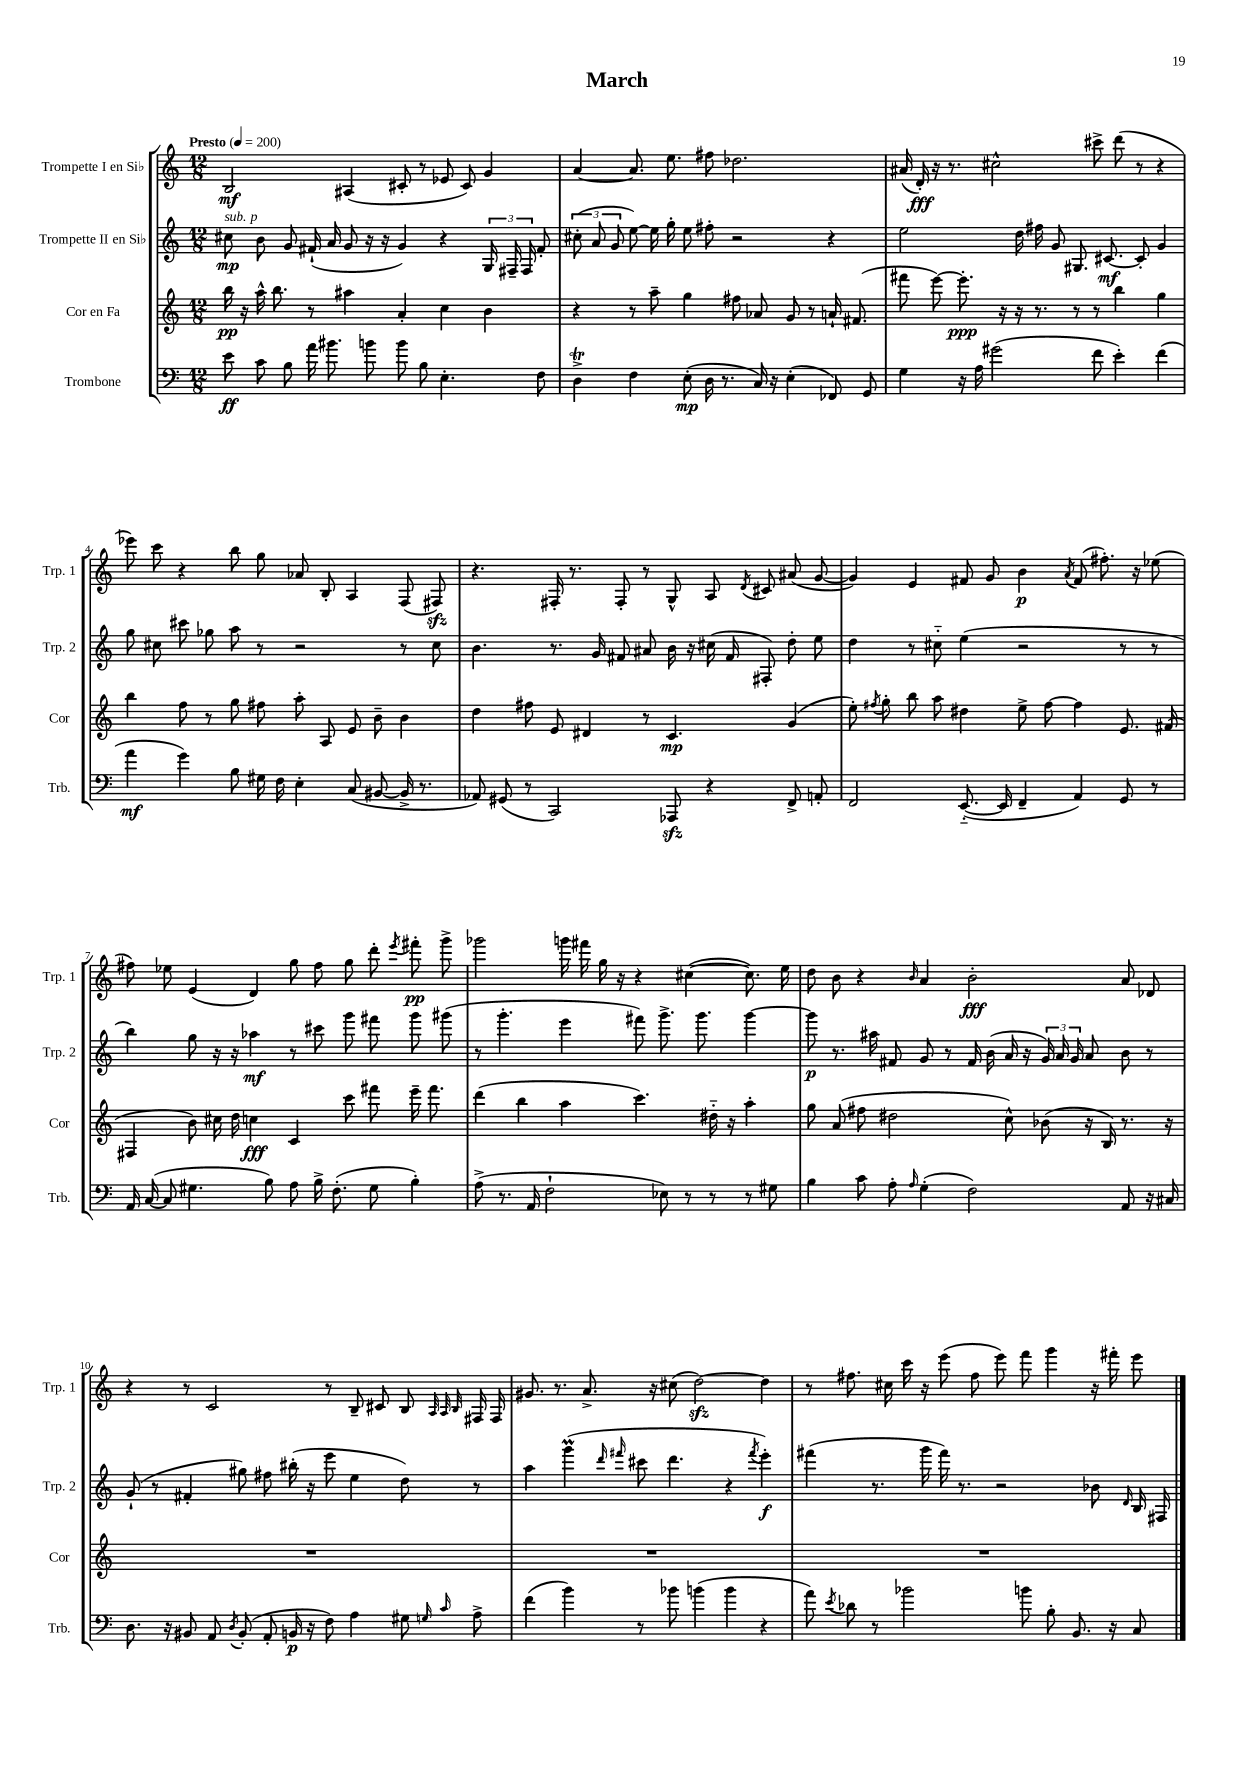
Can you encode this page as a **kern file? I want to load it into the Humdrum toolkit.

**kern	**dynam	**kern	**dynam	**kern	**dynam	**kern	**dynam
*part4	*part4	*part3	*part3	*part2	*part2	*part1	*part1
*staff4	*staff4	*staff3	*staff3	*staff2	*staff2	*staff1	*staff1
*I"Trombone	*	*I"Cor en Fa	*	*I"Trompette II en Si♭	*	*I"Trompette I en Si♭	*
*I'Trb.	*	*I'Cor	*	*I'Trp. 2	*	*I'Trp. 1	*
*clefF4	*	*clefG2	*	*clefG2	*	*clefG2	*
*k[]	*	*k[]	*	*k[]	*	*k[]	*
*M12/8	*	*M12/8	*	*M12/8	*	*M12/8	*
*MM200	*	*MM200	*	*MM200	*	*MM200	*
=1	=1	=1	=1	=1	=1	=1	=1
!	!	!	!	!	!	!LO:TX:a:B:t=Presto	!
!	!	!	!	!LO:TX:a:i:t=sub. p	!	!	!
8e\	ff	16bb\	pp	8cc#X\	mp	2B/	mf
.	.	16r	.	.	.	.	.
8c\	.	16aa^^\	.	8b\	.	.	.
.	.	8.bb\	.	.	.	.	.
8B\	.	.	.	8g/	.	.	.
16a\	.	8r	.	(16f#X`/	.	.	.
8.b#X\	.	.	.	16a/	.	.	.
.	.	4aa#X\	.	8g/	.	(4A#X/	.
8bn\	.	.	.	16r	.	.	.
.	.	.	.	16r	.	.	.
8b\	.	4a'/	.	4g/)	.	8c#X'/	.
8B\	.	.	.	.	.	8r	.
4.E'\	.	4cc\	.	4r	.	8e-X/	.
.	.	.	.	.	.	8c#/)	.
.	.	4b\	.	24G/	.	4g/	.
.	.	.	.	24F#X~/	.	.	.
.	.	.	.	24F#/	.	.	.
8F\	.	.	.	8f#'/	.	.	.
=2	=2	=2	=2	=2	=2	=2	=2
4DT^\	.	4r	.	(12cc#X'\	.	[4a/	.
.	.	.	.	12a/	.	.	.
.	.	.	.	12g/	.	.	.
4F\	.	8r	.	[8ee\)	.	8.a/]	.
.	.	8aa~\	.	16ee\]	.	.	.
.	.	.	.	16gg'\	.	8.ee\	.
(8E'\	mp	4gg\	.	8ee\	.	.	.
16D\	.	.	.	8ff#X'\	.	8ff#X\	.
8.r	.	.	.	.	.	.	.
.	.	8ff#X\	.	2r	.	2.dd-X\	.
16C/)	.	8a-X/	.	.	.	.	.
16r	.	.	.	.	.	.	.
(4E'\	.	8g/	.	.	.	.	.
.	.	8r	.	.	.	.	.
8FF-X/)	.	16an`/	.	4r	.	.	.
.	.	(8.f#X/	.	.	.	.	.
8GG/	.	.	.	.	.	.	.
=3	=3	=3	=3	=3	=3	=3	=3
4G\	.	8fff#X\	.	2ee\	.	(16a#X/	.
.	.	.	.	.	.	16d'/)	fff
.	.	[8eee\)	.	.	.	16r	.
.	.	.	.	.	.	8.r	.
16r	.	8.eee'\]	ppp	.	.	.	.
16A\	.	.	.	.	.	.	.
(2g#X\	.	.	.	.	.	2cc#X^^\	.
.	.	16r	.	.	.	.	.
.	.	16r	.	16dd\	.	.	.
.	.	8.r	.	16ff#X\	.	.	.
.	.	.	.	8g/	.	.	.
.	.	8r	.	8.G#X/	.	.	.
8f\	.	8r	.	.	.	8ccc#X^\	.
.	.	.	.	[8.c#X/	mf	.	.
4e'\)	.	4bb\	.	.	.	(8ddd\	.
.	.	.	.	8c#'/]	.	8r	.
(4f\	.	4gg\	.	4g/	.	4r	.
!!LO:LB:g=z
=4	=4	=4	=4	=4	=4	=4	=4
4a\	mf	4bb\	.	8gg\	.	8eee-X\)	.
.	.	.	.	8cc#X\	.	8ccc\	.
4g\)	.	8ff\	.	8ccc#X\	.	4r	.
.	.	8r	.	8gg-X\	.	.	.
8B\	.	8gg\	.	8aa\	.	8bb\	.
16G#X\	.	8ff#X\	.	8r	.	8gg\	.
16F\	.	.	.	.	.	.	.
4E'\	.	8aa'\	.	2r	.	8a-X/	.
.	.	8A/	.	.	.	8B'/	.
(8C/	.	8e/	.	.	.	4A/	.
[8BB#X/	.	8b~\	.	.	.	.	.
16BB#^/]	.	4b\	.	8r	.	(8F/	.
8.r	.	.	.	.	.	.	.
.	.	.	.	8cc#\	.	8F#Xzz/)	.
=5	=5	=5	=5	=5	=5	=5	=5
8AA-X/)	.	4dd\	.	4.b\	.	4.r	.
(8GG#X/	.	.	.	.	.	.	.
8r	.	8ff#X\	.	.	.	.	.
2CC/)	.	8e/	.	8.r	.	16F#X'/	.
.	.	.	.	.	.	8.r	.
.	.	4d#X/	.	.	.	.	.
.	.	.	.	16g/	.	.	.
.	.	.	.	8f#X/	.	8F#'/	.
.	.	8r	.	8a#X/	.	8r	.
8AAA-Xzz/	.	4.c/	mp	16b\	.	8G^^/	.
.	.	.	.	16r	.	.	.
4r	.	.	.	(16cc#X\	.	8A/	.
.	.	.	.	16f#/	.	.	.
.	.	.	.	.	.	8qd/	.
.	.	.	.	8F#X'/)	.	8c#X/	.
8FF^/	.	(4g/	.	8dd'\	.	(8a#X/	.
8AAn'/	.	.	.	8ee\	.	[8g/	.
=6	=6	=6	=6	=6	=6	=6	=6
2FF/	.	8ee'\)	.	4dd\	.	4g/])	.
.	.	8qff#X/	.	.	.	.	.
.	.	8gg'\	.	.	.	.	.
.	.	8bb\	.	8r	.	4e/	.
.	.	8aa\	.	8cc#X\	.	.	.
([8.EE/	.	4dd#X\	.	(4ee\	.	8f#X/	.
.	.	.	.	.	.	8g/	.
16EE/]	.	.	.	.	.	.	.
4FF~/	.	8ee^\	.	2r	.	4b\	p
.	.	[8ff#\	.	.	.	.	.
.	.	.	.	.	.	8qa/	.
4AA/)	.	4ff#\]	.	.	.	(8f#/	.
.	.	.	.	.	.	8.ff#X'\)	.
8GG/	.	8.e/	.	8r	.	.	.
.	.	.	.	.	.	16r	.
8r	.	.	.	8r	.	(8ee-X\	.
.	.	(16f#X/	.	.	.	.	.
!!LO:LB:g=z
=7	=7	=7	=7	=7	=7	=7	=7
16AA/	.	4F#X/	.	4bb\)	.	8ff#X\)	.
([16C/	.	.	.	.	.	.	.
8C/]	.	.	.	.	.	8ee-X\	.
4.G#X\	.	8b\)	.	8gg\	.	(4e/	.
.	.	16cc#X\	.	16r	.	.	.
.	.	16dd\	.	16r	.	.	.
.	.	4ccn\	fff	4aa-X\	mf	4d/)	.
8B\)	.	.	.	.	.	.	.
8A\	.	4c/	.	8r	.	8gg\	.
16B^\	.	.	.	8ccc#X\	.	8ff#\	.
(8.F'\	.	.	.	.	.	.	.
.	.	8ccc\	.	8ggg\	.	8gg\	.
8G#\	.	8fff#X\	.	8fff#X\	.	8ddd'\	.
.	.	.	.	.	.	8qeee/	.
4B'\)	.	16eee~\	.	8ggg\	.	8fff#X'\	pp
.	.	8.fff#\	.	.	.	.	.
.	.	.	.	(8ggg#X\	.	8ggg^\	.
=8	=8	=8	=8	=8	=8	=8	=8
(8A^\	.	(4ddd\	.	8r	.	2ggg-X\	.
8.r	.	.	.	4.ggg'\	.	.	.
.	.	4bb\	.	.	.	.	.
16AA/	.	.	.	.	.	.	.
2F`\	.	.	.	.	.	.	.
.	.	4aa\	.	4eee\	.	16gggn\	.
.	.	.	.	.	.	16fff#X\	.
.	.	.	.	.	.	16gg\	.
.	.	.	.	.	.	16r	.
.	.	4.ccc\)	.	8fff#X\)	.	4r	.
8E-X\)	.	.	.	8.ggg^\	.	.	.
8r	.	.	.	.	.	([4cc#X\	.
.	.	.	.	8.ggg\	.	.	.
8r	.	16dd#X\	.	.	.	.	.
.	.	16r	.	.	.	.	.
8r	.	4aa'\	.	[4ggg\	.	8.cc#\])	.
8G#X\	.	.	.	.	.	.	.
.	.	.	.	.	.	16ee\	.
=9	=9	=9	=9	=9	=9	=9	=9
4B\	.	8gg\	.	8ggg\]	p	8dd\	.
.	.	(8a/	.	8.r	.	8b\	.
8c\	.	8ff#X\	.	.	.	4r	.
.	.	.	.	16aa#X\	.	.	.
8A'\	.	2dd#X\	.	8f#X/	.	.	.
16qqA/	.	.	.	.	.	16qqb/	.
(4G'\	.	.	.	8g/	.	4a/	.
.	.	.	.	8r	.	.	.
2F\)	.	.	.	16f#/	.	2b'\	fff
.	.	.	.	(16b\	.	.	.
.	.	8cc^^\)	.	16a/	.	.	.
.	.	.	.	16r	.	.	.
.	.	(8b-X\	.	24g/)	.	.	.
.	.	.	.	24a/	.	.	.
.	.	.	.	24g/	.	.	.
.	.	16r	.	8a/	.	.	.
.	.	16B/)	.	.	.	.	.
8AA/	.	8.r	.	8b\	.	8a/	.
16r	.	.	.	8r	.	8d-X/	.
16C#X/	.	16r	.	.	.	.	.
!!LO:LB:g=z
=10	=10	=10	=10	=10	=10	=10	=10
8.D\	.	1.r	.	(8g`/	.	4r	.
.	.	.	.	8r	.	.	.
16r	.	.	.	.	.	.	.
8BB#X/	.	.	.	4f#X'/	.	8r	.
8AA/	.	.	.	.	.	2c/	.
8qD/	.	.	.	.	.	.	.
(8BB#'/	.	.	.	8gg#X\)	.	.	.
8AA'/	.	.	.	8ff#X\	.	.	.
16BBn/	p	.	.	(16bb#X'\	.	.	.
16r	.	.	.	16r	.	.	.
8F\)	.	.	.	8eee\	.	8r	.
4A\	.	.	.	4ee\	.	8B~/	.
.	.	.	.	.	.	8c#X/	.
8G#X\	.	.	.	8dd\)	.	8B/	.
.	.	.	.	.	.	32qqA/	.
16qqGn/	.	.	.	.	.	32qqA/	.
16qqc/	.	.	.	.	.	32qqB/	.
8A^\	.	.	.	8r	.	16F#X/	.
.	.	.	.	.	.	16F#/	.
=11	=11	=11	=11	=11	=11	=11	=11
(4f\	.	1.r	.	4aa\	.	8.g#X/	.
.	.	.	.	.	.	8.r	.
4b\)	.	.	.	(4gggM\	.	.	.
.	.	.	.	.	.	8.a^/	.
.	.	.	.	16qqddd/	.	.	.
.	.	.	.	16qqfff#X/	.	.	.
8r	.	.	.	8ccc#X\	.	.	.
.	.	.	.	.	.	16r	.
8b-X\	.	.	.	4.ddd\	.	(8cc#X\	.
(4bn\	.	.	.	.	.	[2ddzz\)	.
4b\	.	.	.	4r	.	.	.
.	.	.	.	8qfff#/	.	.	.
4r	.	.	.	4eee'\)	f	4dd\]	.
=12	=12	=12	=12	=12	=12	=12	=12
8a\)	.	1.r	.	(4fff#X\	.	8r	.
8qe/	.	.	.	.	.	.	.
8d-X\	.	.	.	.	.	8.ff#X\	.
8r	.	.	.	8.r	.	.	.
.	.	.	.	.	.	16cc#X\	.
2b-X\	.	.	.	.	.	16ccc\	.
.	.	.	.	16ggg\	.	16r	.
.	.	.	.	16fff#\)	.	(8eee\	.
.	.	.	.	8.r	.	.	.
.	.	.	.	.	.	8ff#\	.
.	.	.	.	2r	.	8eee\)	.
8bn\	.	.	.	.	.	8fff\	.
8B'\	.	.	.	.	.	4ggg\	.
8.BB/	.	.	.	.	.	.	.
.	.	.	.	8b-X\	.	16r	.
16r	.	.	.	.	.	16fff#X'\	.
.	.	.	.	16qqd/	.	.	.
8C/	.	.	.	16B/	.	8eee\	.
.	.	.	.	16F#X/	.	.	.
==	==	==	==	==	==	==	==
*-	*-	*-	*-	*-	*-	*-	*-
